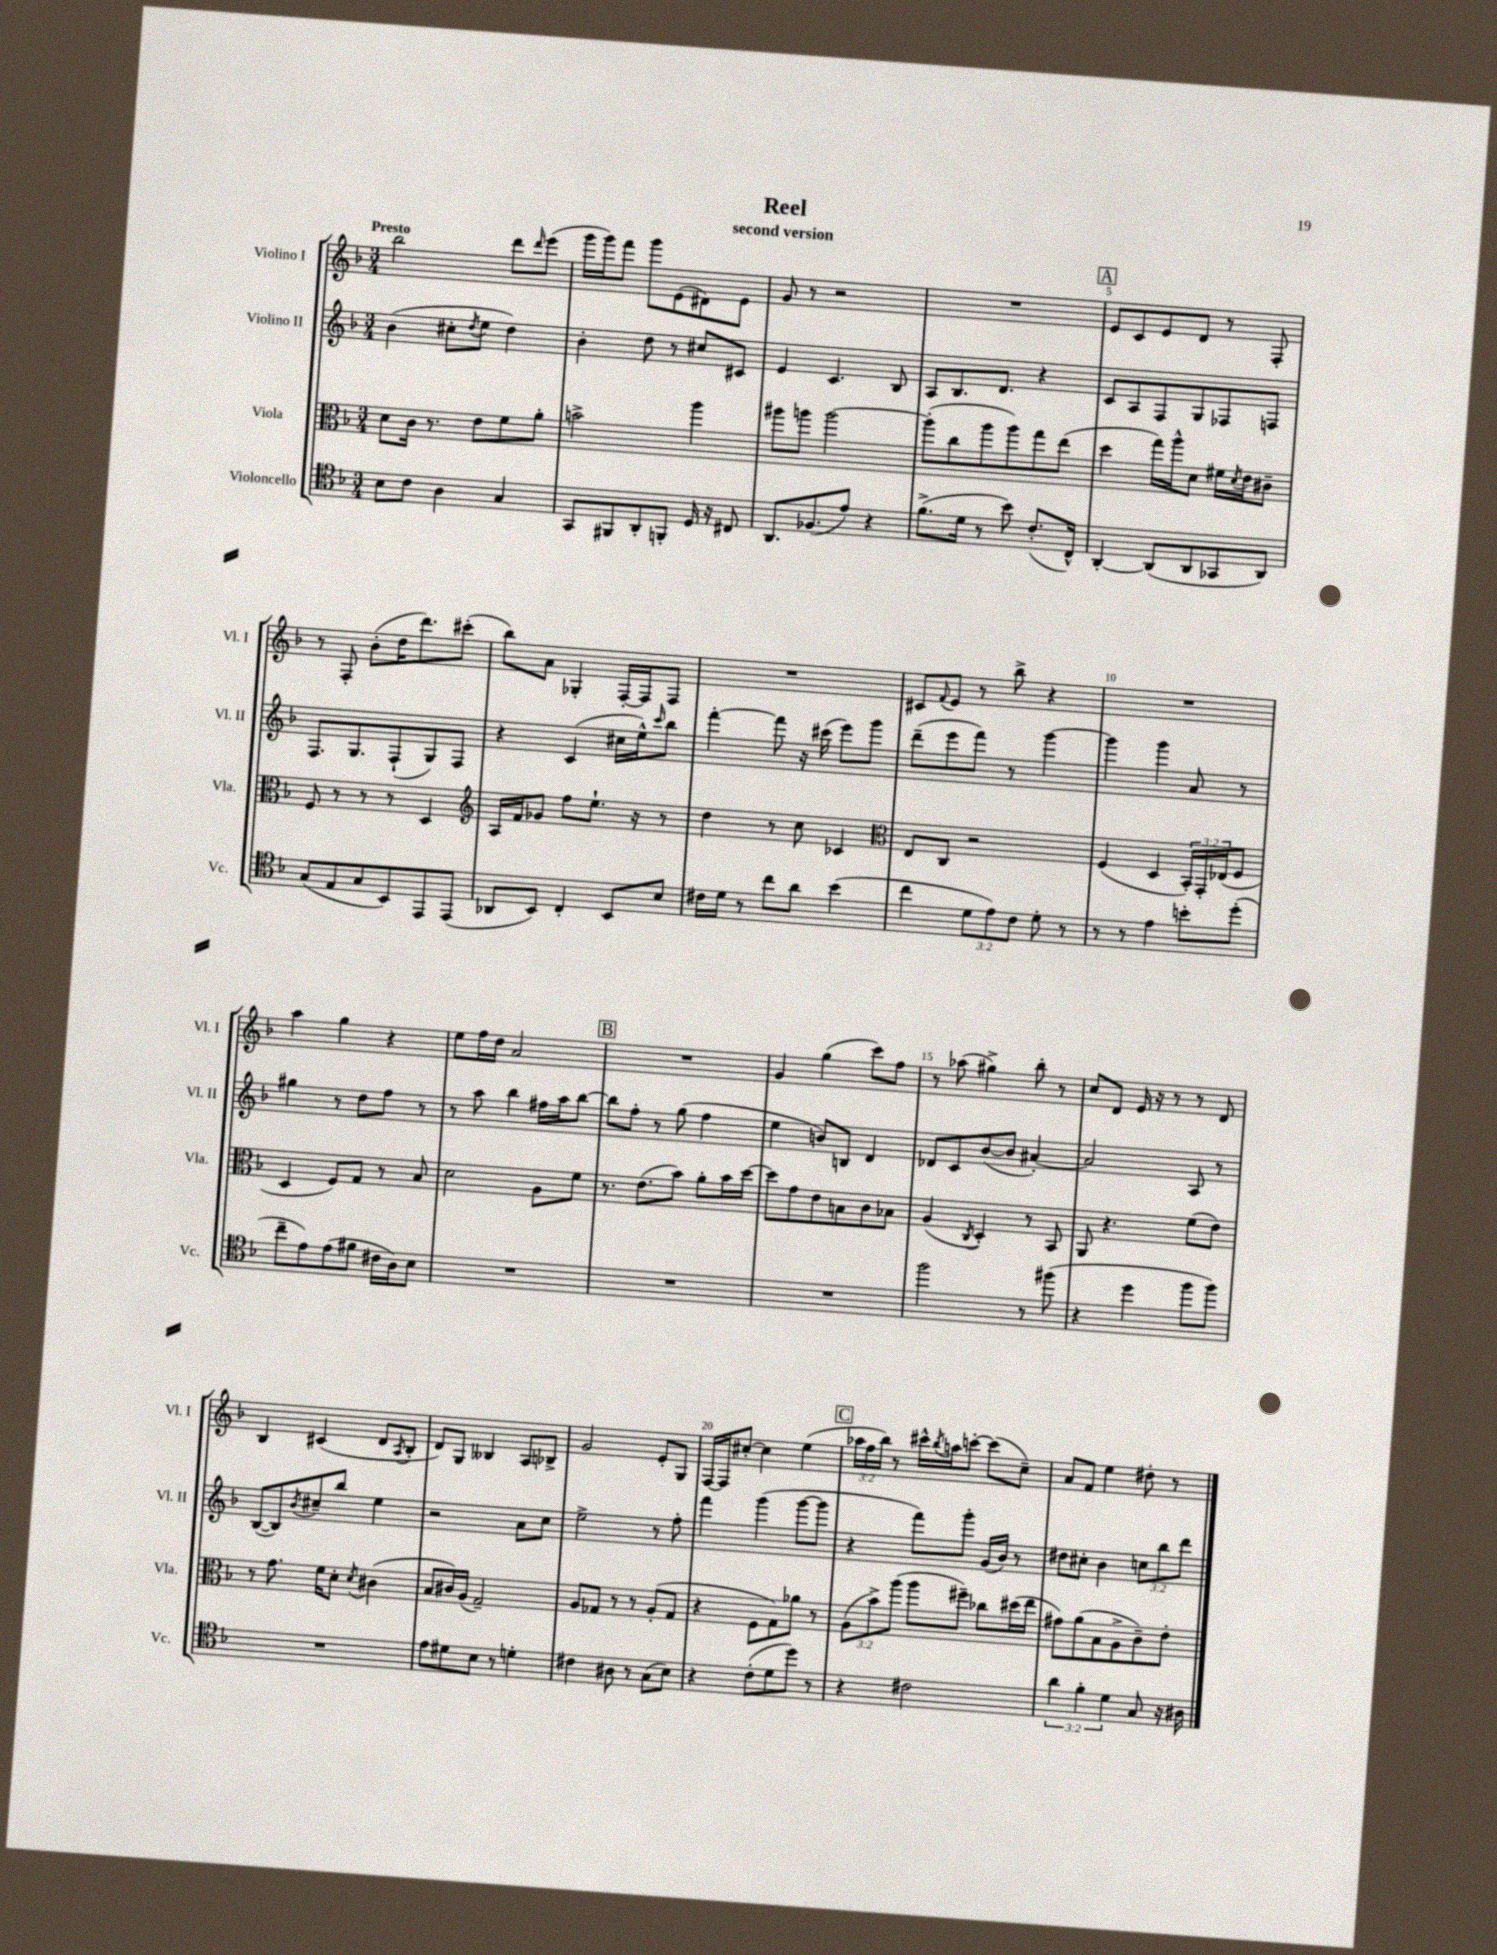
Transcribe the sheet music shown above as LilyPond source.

\header { title = "Reel" subtitle = "second version" }
<<
\new StaffGroup <<
\new Staff = "s0" \with { instrumentName = "Violino I" shortInstrumentName = "Vl. I" } {
    \clef treble \key f \major \numericTimeSignature \time 3/4 \override Staff.TupletNumber.text = #tuplet-number::calc-fraction-text \tempo "Presto"
    bes''2 d'''8 \grace { d'''16 } e'''8( |
    g'''16 g'''16) f'''8 g'''8 e'8( dis'8) e'8 |
    g'8 r8 r2 |
    R2. |
    \mark \markup { \box "A" } e'8 c'8 e'8 d'8 r8 f8-. |
    r8 f8-. bes'8-.( d''16 d'''8.) cis'''8-.( |
    bes''8) a'8 ges4-. f16~-. f16 f8 |
    R2. |
    cis'8 \appoggiatura { f'8 } e'8 r8 bes''8-> r4 |
    R2. |
    a''4 g''4 r4 |
    e''8 f''16 d''16 a'2 |
    \mark \markup { \box "B" } R2. |
    g'4 g''4( c'''8) f''8 |
    r8 aes''8( gis''4->) bes''8-. r8 |
    c''8 d'8 e'16 r16 r8 r8 d'8 |
    bes4 cis'4( d'8 \acciaccatura { a8 } bes8-. |
    d'8) g8 beses4 a8 bes8-> |
    g'2 e'8-. g8 |
    f16~ f16 cis''8~-. cis''4 e''4( |
    \mark \markup { \box "C" } \tuplet 3/2 { aes''16 f''16 bes''16) } r8 cis'''16-^ \acciaccatura { bes''8 } a''16 c'''8~-. c'''8( c''8--) |
    a'8 f'8 e''4 dis''8-. r8 \bar "|." |
}
\new Staff = "s1" \with { instrumentName = "Violino II" shortInstrumentName = "Vl. II" } {
    \clef treble \key f \major \numericTimeSignature \time 3/4 \override Staff.TupletNumber.text = #tuplet-number::calc-fraction-text
    bes'4( cis''8-. \acciaccatura { d''8 } e''8 d''4) |
    bes'4-. d''8 r8 cis''8 cis'8 |
    e'4 c'4. bes8 |
    a8 bes8. d'8. r4 |
    \mark \markup { \box "A" } c'8 a8 f8 g8 fes8 f8 |
    f8. g8. f8-!( g8) f8 |
    r4 c'4( cis''16 e''16-^) \grace { c'''16 } bes''8 |
    f'''4~-. f'''8 r16 cis'''16( e'''8) g'''8 |
    d'''8--( e'''8 f'''8) r8 g'''4~ |
    g'''4 g'''4 a'8 r8 |
    gis''4 r8 d''8 f''8 r8 |
    r8 a''8 bes''4 fis''16 a''16 bes''8~ |
    \mark \markup { \box "B" } bes''8 f''8-. r8 g''8( f''4 |
    e''4 b'8) b8 d'4 |
    des'8 c'8 bes'8~( bes'8 ais'4~-.) |
    ais'2 a8 r8 |
    bes8~( bes8) \acciaccatura { bes'8 } cis''8-- bes''8 e''4 |
    r2 a'8 c''8 |
    e''2-> r8 f''8-. |
    f'''4 g'''4( g'''8~ g'''8 |
    \mark \markup { \box "C" } r4 f'''8) g'''8-. g'16( bes'16) r8 |
    dis''8 cis''8-. bes'4 \tuplet 3/2 { c''8 bes''8 d'''8 } \bar "|." |
}
\new Staff = "s2" \with { instrumentName = "Viola" shortInstrumentName = "Vla." } {
    \clef alto \key f \major \numericTimeSignature \time 3/4 \override Staff.TupletNumber.text = #tuplet-number::calc-fraction-text
    d'8 c'16 r8. e'8 f'8 a'8-. |
    b'2-> a''4 |
    ais''8 a''8 a''2~ |
    a''8-.( c''8 a''8 a''8) g''8 e''8( |
    \mark \markup { \box "A" } d''4 g''16) a''16-^ d'8 fis'16 \acciaccatura { d'8 } e'16 cis'8-- |
    f8 r8 r8 r8 d4 |
    \clef treble a16 f'16 ges'8 f''8 e''8.-! r16 r8 |
    d''4 r8 c''8 ces'4 |
    \clef alto e8 c8 r2 |
    f4( d4 \tuplet 3/2 { bes,16-.) g,16-. ees16( } f8 |
    d4 f8) g8 r8 bes8 |
    d'2 a8 f'8 |
    \mark \markup { \box "B" } r8. e'8.( bes'8) a'8-. bes'16 d''16~ |
    d''8 g'8 e'8 b8 c'8 bes8 |
    a4( \acciaccatura { c8 } d4-.) r8 bes,8 |
    a,8 r4. f'8( e'8) |
    r8 g'8. f'16 d'8-. \acciaccatura { d'8 } cis'4( |
    bes8 cis'16) a16( g2--) |
    a8 ges8 r8 r8 a8-.( ges8 |
    r4 f8 g8) aes'8 r8 |
    \mark \markup { \box "C" } \tuplet 3/2 { a8( bes'8->) a''8( } a''8 fis''8--) ces''8 dis''16( e''16 |
    gis'8) a'8( bes8 a8-> c'8--) e'8-. \bar "|." |
}
\new Staff = "s3" \with { instrumentName = "Violoncello" shortInstrumentName = "Vc." } {
    \clef tenor \key f \major \numericTimeSignature \time 3/4 \override Staff.TupletNumber.text = #tuplet-number::calc-fraction-text
    bes8 c'8 a4 g4 |
    g,8 fis,8 a,8-. f,8-. d16 r16 cis8 |
    a,8. fes8.( e'8) r4 |
    f'8.->( d'16 r8 bes'8) c'8.-.( c16-^) |
    \mark \markup { \box "A" } a,4~-. a,8( a,8 ges,8 a,8) |
    g8( e8 g8 bes,8) e,8 e,8( |
    aes,8 bes,8) c4-. bes,8 bes8 |
    cis'16 d'16 r8 c''8 a'8 bes'4( |
    c''4 \tuplet 3/2 { d'8 e'8) c'8 } d'8-. r8 |
    r8 r8 e'4 b'8-. d''8-.( |
    c''8-- e'8) e'8( fis'8 cis'16 a16) bes8 |
    R2. |
    \mark \markup { \box "B" } R2. |
    R2. |
    f''2 r8 fis''8( |
    r4 d''4 f''8 f''8) |
    R2. |
    e'8 dis'8 bes8 r8 d'4-. |
    cis'4 ais8 r8 g8( bes8) |
    r4 c'8-.( d'8 d''8) r8 |
    \mark \markup { \box "C" } r4 cis'2 |
    \tuplet 3/2 { a'4 f'4-. d'4 } g8 r16 ais16 \bar "|." |
}
>>
>>
\layout { \context { \Score \override BarNumber.break-visibility = ##(#f #t #t) barNumberVisibility = #(every-nth-bar-number-visible 5) } }
